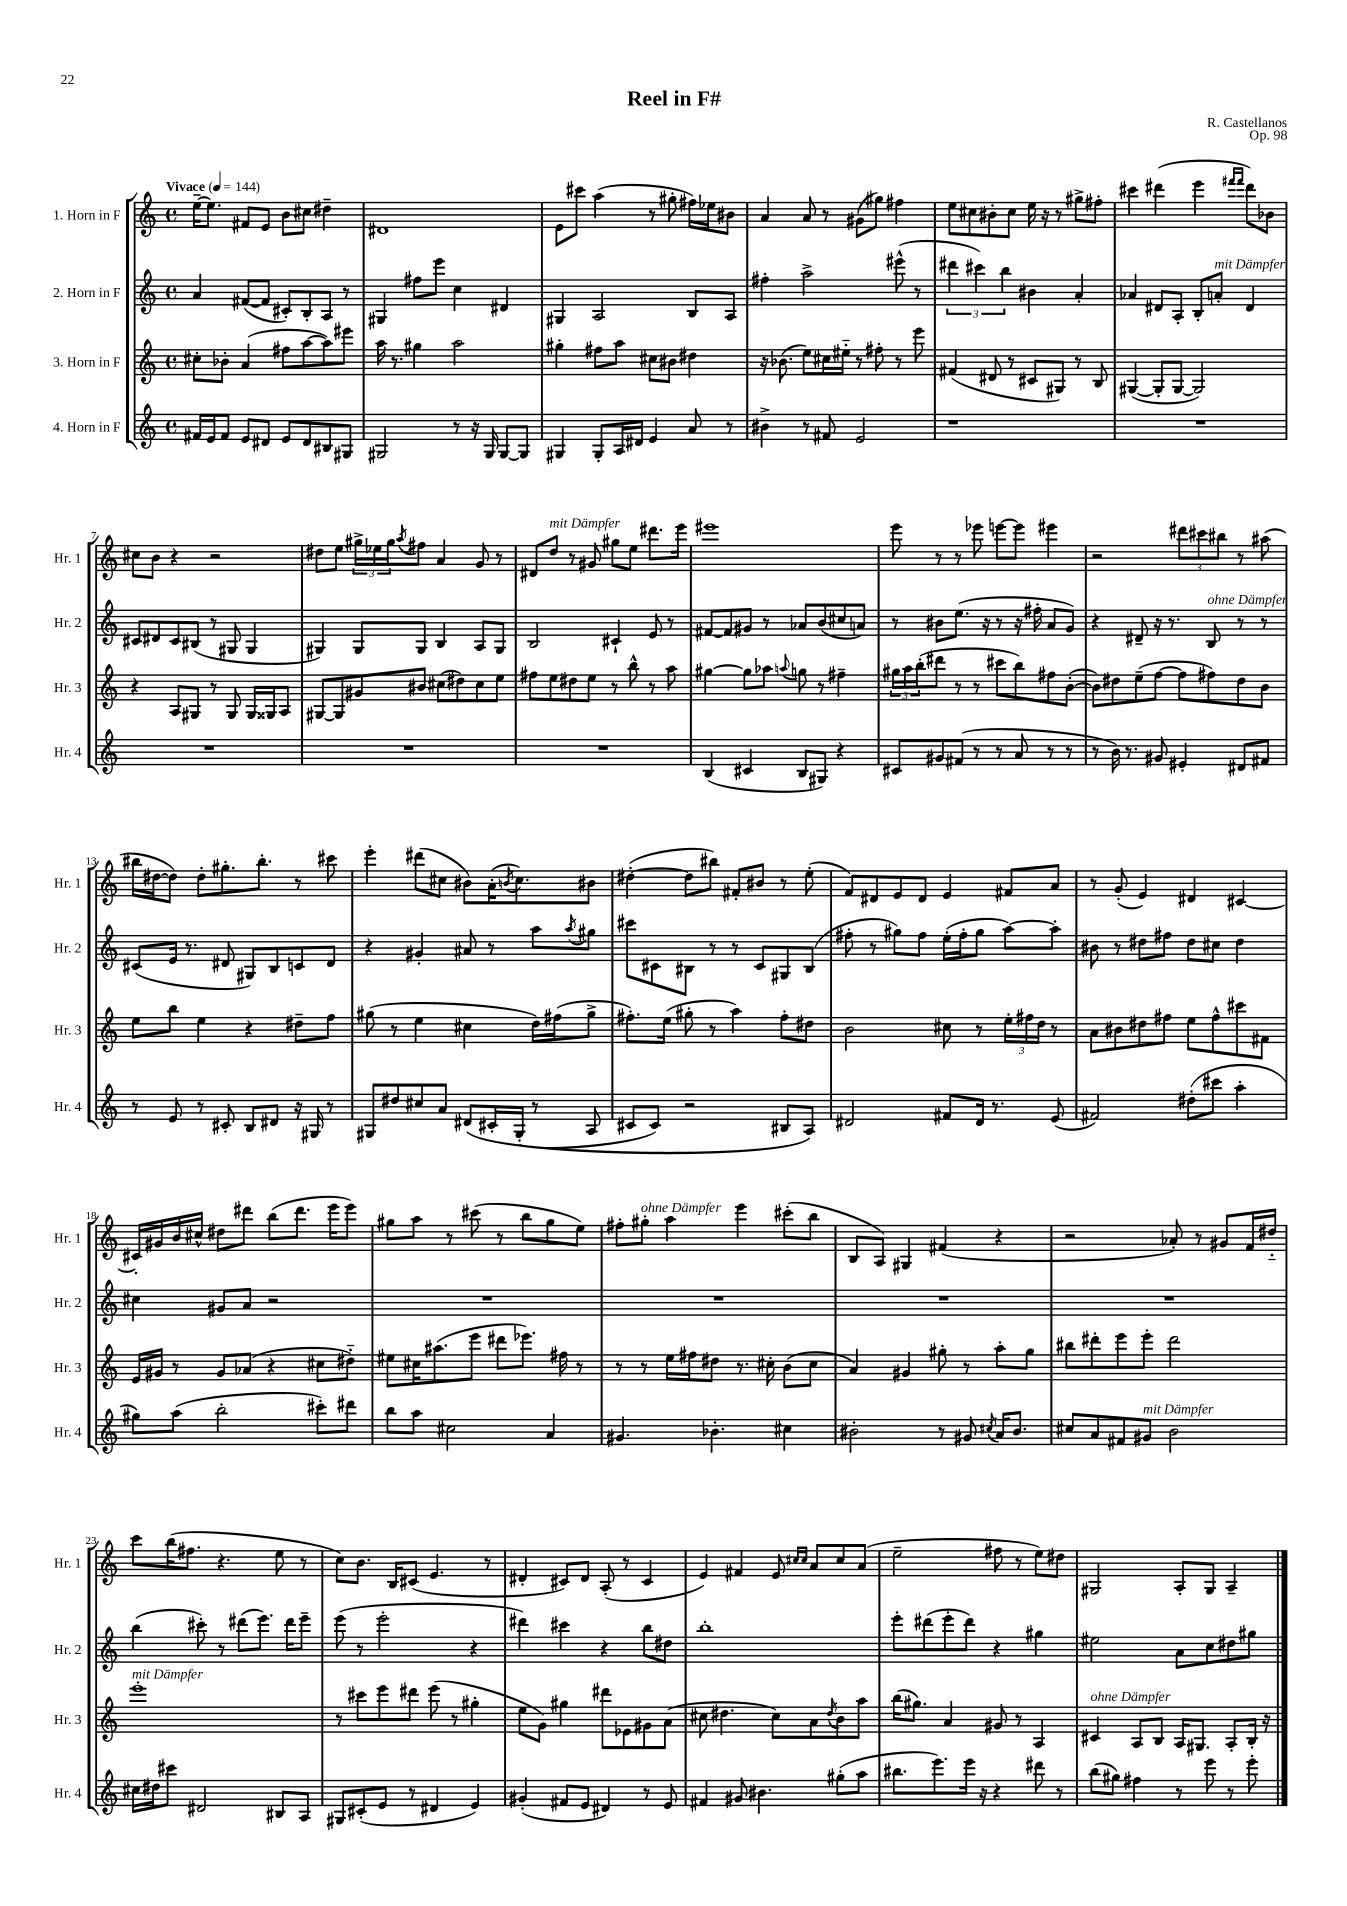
\header { title = "Reel in F#" composer = "R. Castellanos" opus = "Op. 98" }
<<
\new StaffGroup <<
\new Staff = "s0" \with { instrumentName = "1. Horn in F" shortInstrumentName = "Hr. 1" } {
    \clef treble \key c \major \defaultTimeSignature \time 4/4 \tempo "Vivace" 4 = 144
    e''16~-- e''8. fis'8 e'8 b'8 cis''8 dis''4-- |
    dis'1 |
    e'8 cis'''8 a''4( r8 gis''8-. fis''16) ees''16 bis'8 |
    a'4 a'8 r8 gis'8( gis''8) fis''4 |
    e''8 cis''8 bis'8-. cis''8 e''16 r16 r8 gis''8-> fis''8-. |
    cis'''4 dis'''4( e'''4 \grace { fis'''16 fis'''16 } dis'''8) bes'8 |
    cis''8 b'8 r4 r2 |
    dis''8 e''8 \tuplet 3/2 { gis''16-> ees''16 gis''16 } \acciaccatura { a''8 } fis''8 a'4 g'8 r8 |
    dis'8 d''8^\markup { \italic "mit Dämpfer" } r8 gis'8 gis''8 e''8 dis'''8. e'''16 |
    eis'''1 |
    e'''8 r8 r8 ees'''8 e'''8~ e'''8 eis'''4 |
    r2 \tuplet 3/2 { dis'''8 cis'''8 bis''8 } r8 ais''8( |
    bis''16 dis''16~ dis''8) dis''8-. gis''8.-. bis''8.-. r8 cis'''8 |
    e'''4-. dis'''8( cis''8 bis'8) a'16-.( \acciaccatura { b'8 } cis''8.) bis'8 |
    dis''4~-.( dis''8 bis''8) fis'8-. bis'8 r8 e''8-.( |
    f'8) dis'8 e'8 dis'8 e'4 fis'8 a'8 |
    r8 g'8-.( e'4) dis'4 cis'4~ |
    cis'16-. gis'16 b'16 cis''16-^ dis''8 dis'''8 b''8( dis'''8. e'''16 e'''8) |
    gis''8 a''8 r8 cis'''8( r8 b''8 gis''8 e''8) |
    fis''8-. gis''8-.^\markup { \italic "ohne Dämpfer" } a''4 e'''4 cis'''8-.( b''8 |
    b8 a8) gis4 fis'4( r4 |
    r2 aes'8-.) r8 gis'8 f'16 dis''16-_ |
    c'''8 b''16( fis''8. r4. e''8 r8 |
    c''8) b'8. b16 cis'8( e'4. r8 |
    dis'4-. cis'8) dis'8 a8-.( r8 cis'4 |
    e'4) fis'4 e'8 \grace { cis''16 cis''16 } a'8 cis''8 a'8( |
    e''2-- fis''8 r8 e''8) dis''8 |
    gis2 a8-. gis8 a4-- \bar "|." |
}
\new Staff = "s1" \with { instrumentName = "2. Horn in F" shortInstrumentName = "Hr. 2" } {
    \clef treble \key c \major \defaultTimeSignature \time 4/4
    a'4 fis'8~( fis'8 cis'8-.) b8-. a8 r8 |
    gis4 fis''8 e'''8 c''4 dis'4 |
    gis4 a2 b8 a8 |
    fis''4-. a''2-> eis'''8-^( r8 |
    \tuplet 3/2 { dis'''4 cis'''4) b''4 } bis'4 a'4-. |
    aes'4 dis'8 a8-. b8-. a'8-.^\markup { \italic "mit Dämpfer" } dis'4 |
    cis'8 dis'8 cis'8 bis8( r8 gis8 gis4 |
    gis4) gis8 gis8 b4 a8 gis8 |
    b2 cis'4-! e'8 r8 |
    fis'8~ fis'8 gis'8 r8 aes'8 b'8( cis''8 a'8) |
    r8 bis'8 e''8.( r16 r8 r16 fis''16-. a'8 g'8) |
    r4 dis'8-- r16 r8. b8^\markup { \italic "ohne Dämpfer" } r8 r8 |
    cis'8( e'16 r8. dis'8 gis8) b8 c'8 dis'8 |
    r4 gis'4-. ais'8 r8 a''8 \acciaccatura { a''8 } gis''8 |
    cis'''8 cis'8 bis8 r8 r8 cis'8 gis8 bis8( |
    fis''8-. r8 gis''8) fis''8 e''16-.( fis''16-. gis''8 a''8~) a''8-. |
    bis'8 r8 dis''8 fis''8 dis''8 cis''8 dis''4 |
    cis''4 gis'8 a'8 r2 |
    R1 |
    R1 |
    R1 |
    R1 |
    b''4( cis'''8-.) r8 dis'''8( e'''8.) dis'''16 e'''8-- |
    e'''8( r8 e'''2-. r4 |
    dis'''4) cis'''4 r4 b''8 dis''8 |
    b''1-. |
    e'''8-. dis'''8( e'''8-. dis'''8) r4 gis''4 |
    eis''2 a'8 c''8 dis''8 gis''8 \bar "|." |
}
\new Staff = "s2" \with { instrumentName = "3. Horn in F" shortInstrumentName = "Hr. 3" } {
    \clef treble \key c \major \defaultTimeSignature \time 4/4
    cis''8-. bes'8-. a'4( fis''8 a''8~ a''8) eis'''8 |
    a''16 r8. gis''4 a''2 |
    gis''4-. fis''8 a''8 cis''8 bis'8 dis''4 |
    r16 bes'8.( e''8) cis''16 eis''16-_ r8 fis''8-. r8 e'''8 |
    fis'4( dis'8 r8 cis'8 gis8) r8 b8 |
    gis4~( gis8-. gis8~ gis2) |
    r4 a8 gis8 r8 gis8 gis16 gisis16 a8 |
    gis8~ gis8 gis'8 bis'8 cis''8( dis''8) cis''8 e''8 |
    fis''8 e''8 dis''8 e''8 r8 b''8-^ r8 a''8 |
    gis''4~ gis''8 aes''8 \appoggiatura { a''8 } g''8 r8 fis''4-- |
    \tuplet 3/2 { gis''16 a''16 b''16-.( } dis'''8 r8 r8 cis'''8 b''8) fis''8 b'8~-.( |
    b'8) dis''8 e''8--( f''8~ f''8 fis''8) dis''8 b'8 |
    e''8 b''8 e''4 r4 dis''8-- f''8 |
    gis''8( r8 e''4 cis''4 d''16) fis''16( gis''8-> |
    fis''8.-.) e''16( gis''8-. r8 a''4) fis''8-. dis''8 |
    b'2 cis''8 r8 \tuplet 3/2 { e''16-. fis''16 d''16 } r8 |
    a'8 bis'8 dis''8 fis''8 e''8 fis''8-^ cis'''8 fis'8 |
    e'16 gis'16 r8 gis'8 aes'8( r4 cis''8 dis''8-_) |
    eis''8 cis''16 ais''8.( e'''8 dis'''8 ees'''8.) fis''16 r8 |
    r8 r8 e''16 fis''16 dis''8 r8. cis''16-. b'8( cis''8 |
    a'4) gis'4 gis''8-. r8 a''8-. gis''8 |
    bis''8 dis'''8-. e'''8 e'''8-. dis'''2 |
    e'''1-.^\markup { \italic "mit Dämpfer" } |
    r8 cis'''8 e'''8 dis'''8 e'''8( r8 gis''4-. |
    e''8 g'8) gis''4 dis'''8 ees'8 gis'8 a'8( |
    cis''8 dis''4. cis''8) a'8 \acciaccatura { dis''8 } b'8 a''8 |
    b''16( gis''8.) a'4 gis'8 r8 a4 |
    cis'4^\markup { \italic "ohne Dämpfer" } a8 b8 a16 gis8. a8-. b16-. r16 \bar "|." |
}
\new Staff = "s3" \with { instrumentName = "4. Horn in F" shortInstrumentName = "Hr. 4" } {
    \clef treble \key c \major \defaultTimeSignature \time 4/4
    fis'16 e'16 fis'8 e'8 dis'8 e'8 dis'8 bis8 gis8 |
    gis2 r8 r16 gis16 gis8~ gis8 |
    gis4 gis8-. a16 dis'16 e'4 a'8 r8 |
    bis'4-> r8 fis'8 e'2 |
    r1 |
    R1 |
    R1 |
    R1 |
    R1 |
    b4( cis'4 b8 gis8) r4 |
    cis'8 gis'8 fis'8( r8 r8 a'8 r8 r8 |
    r8 b'16) r8. gis'8 eis'4-. dis'8 fis'8 |
    r8 e'8 r8 cis'8-. b8 dis'8 r16 gis16 r8 |
    gis8 dis''8 cis''8 a'8 dis'8\( cis'16-. gis16-.( r8 a8 |
    cis'8 cis'8) r2 bis8 a8\) |
    dis'2 fis'8 dis'16 r8. e'8( |
    fis'2) dis''8-.( cis'''8 a''4-. |
    gis''8) a''8( b''2-. cis'''8-.) dis'''8 |
    b''8 a''8 cis''2 a'4 |
    gis'4. bes'4.-. cis''4 |
    bis'2-. r8 gis'8 \acciaccatura { cis''8 } a'16 bis'8. |
    cis''8 a'8 fis'8 gis'8^\markup { \italic "mit Dämpfer" } b'2 |
    cis''16 dis''16 cis'''8 dis'2 bis8 a8 |
    gis8 cis'8-.( e'8 r8 dis'4 e'4) |
    gis'4-.( fis'8 e'8 dis'4) r8 e'8 |
    fis'4 gis'8 bis'4. gis''8-.( a''8 |
    bis''8. e'''8.) e'''16 r16 r4 dis'''8 r8 |
    b''8( gis''8) fis''4 r8 e'''8 r8 e'''8-. \bar "|." |
}
>>
>>
